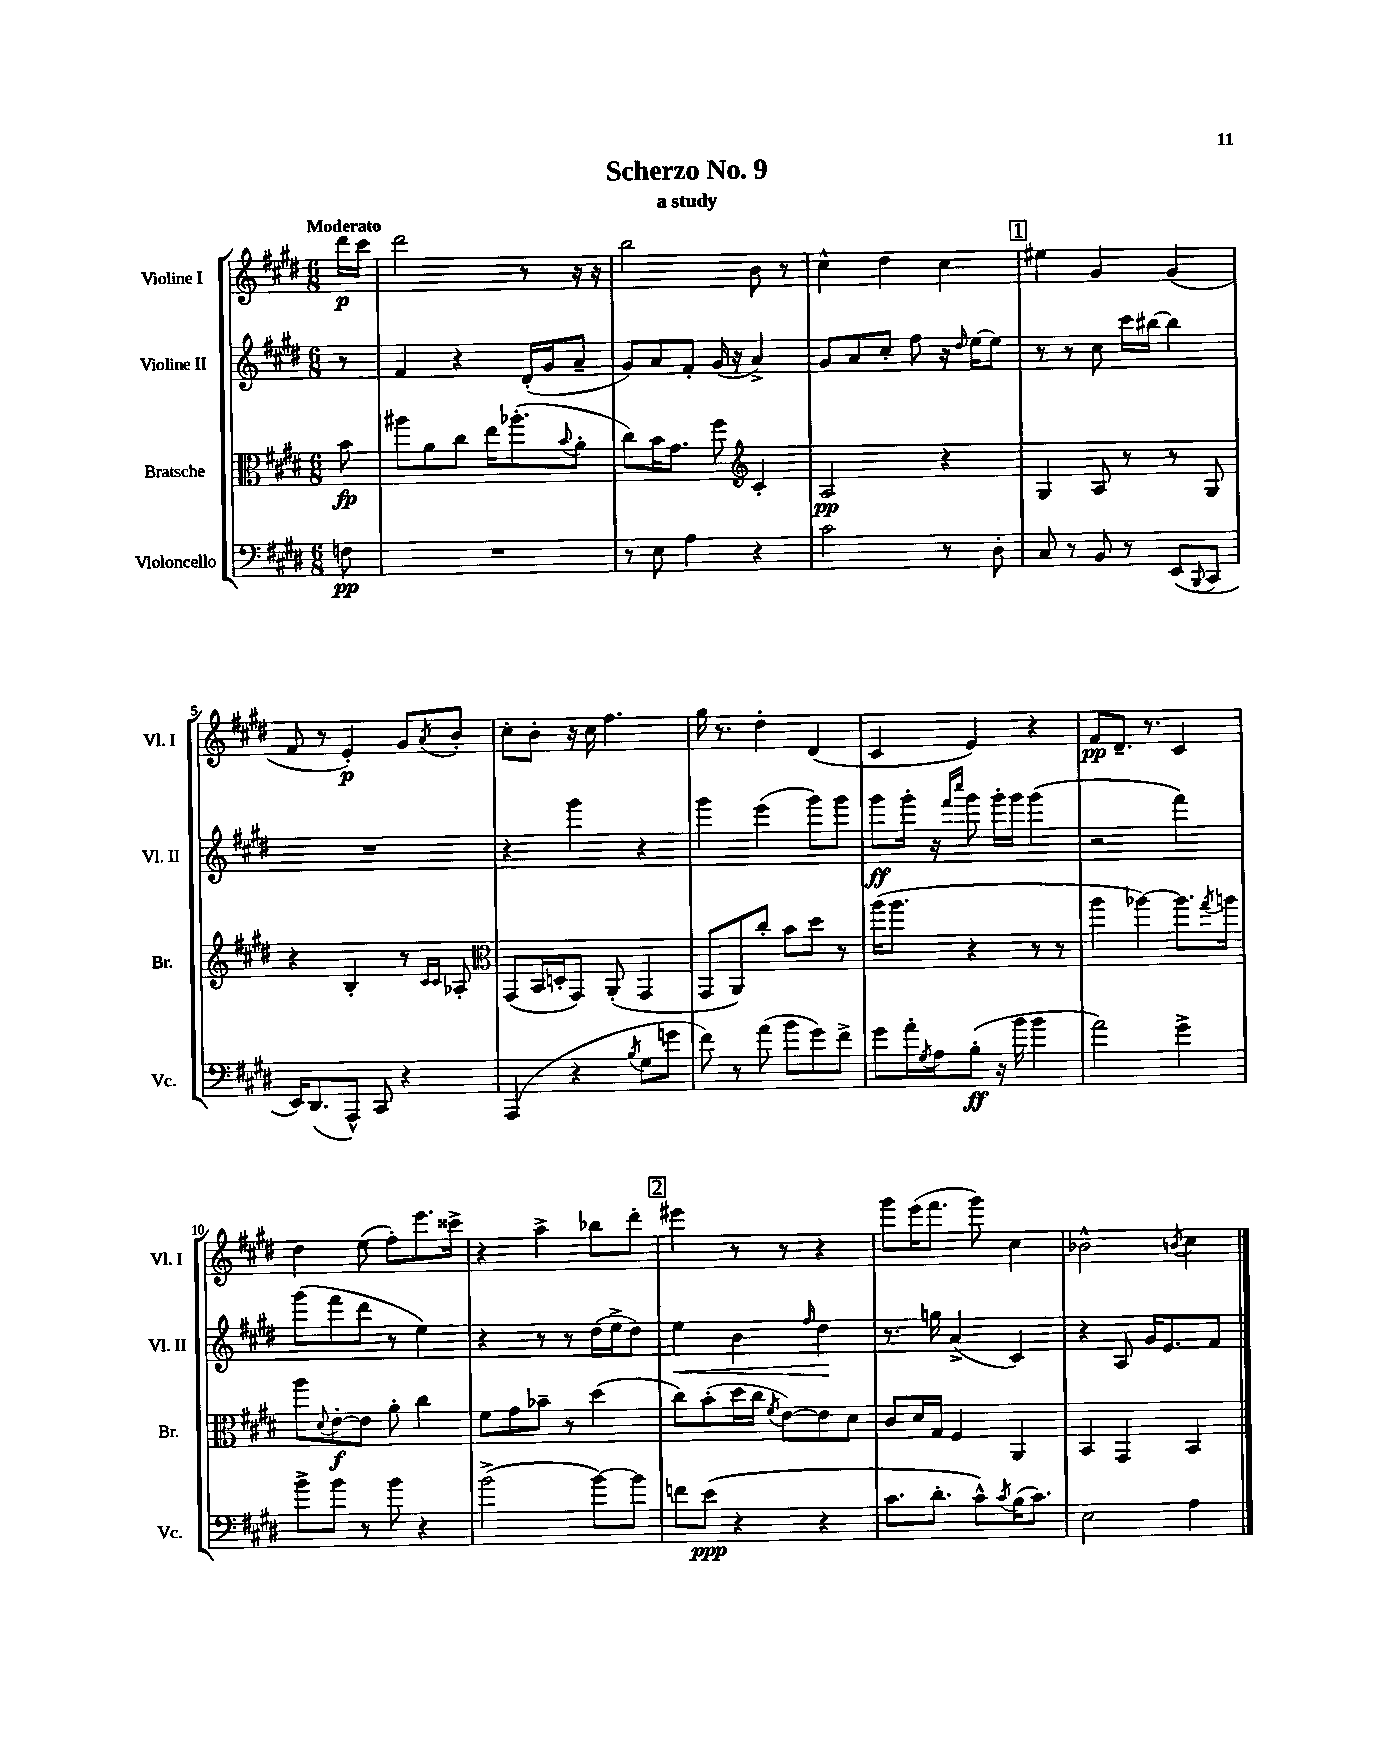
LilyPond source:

\header { title = "Scherzo No. 9" subtitle = "a study" }
<<
\new StaffGroup <<
\new Staff = "s0" \with { instrumentName = "Violine I" shortInstrumentName = "Vl. I" } {
    \clef treble \key e \major \numericTimeSignature \time 6/8 \partial 8 \tempo "Moderato"
    dis'''16\p cis'''16 |
    dis'''2 r8 r16 r16 |
    b''2 b'8 r8 |
    cis''4-^ dis''4 cis''4 |
    \mark \markup { \box "1" } eis''4 gis'4 gis'4( |
    fis'8 r8 e'4-.\p) gis'8 \acciaccatura { a'8 } b'8-. |
    cis''8-. b'8-. r16 cis''16 fis''4. |
    gis''16 r8. dis''4-. dis'4( |
    cis'4 e'4) r4 |
    fis'8\pp dis'8.-- r8. cis'4 |
    dis''4 e''8( fis''8-.) e'''8. cisis'''16-> |
    r4 a''4-> bes''8 dis'''8-. |
    \mark \markup { \box "2" } eis'''4 r8 r8 r4 |
    gis'''8 e'''16( fis'''8. gis'''8) cis''4 |
    bes'2-^ \acciaccatura { b'8 } cis''4 \bar "|." |
}
\new Staff = "s1" \with { instrumentName = "Violine II" shortInstrumentName = "Vl. II" } {
    \clef treble \key e \major \numericTimeSignature \time 6/8 \partial 8
    r8 |
    fis'4 r4 dis'16-.( gis'16 a'8-- |
    gis'8) a'8 fis'8-. gis'16( r16 a'4->) |
    gis'8 a'8 cis''8-. fis''8 r16 \grace { dis''16 } e''16~ e''8 |
    \mark \markup { \box "1" } r8 r8 cis''8 cis'''16 bis''16~ bis''4 |
    R2. |
    r4 gis'''4 r4 |
    gis'''4 e'''4( gis'''8) gis'''8 |
    gis'''8\ff gis'''16-. r16 \grace { fis'''16 cis''''16 } gis'''8 gis'''16-. gis'''16 gis'''4( |
    r2 fis'''4) |
    gis'''8( fis'''8 dis'''8 r8 e''4) |
    r4 r8 r8 dis''16( e''16-> dis''8) |
    \mark \markup { \box "2" } e''4\< b'4 \grace { fis''16 } dis''4\! |
    r8. g''16 a'4->( cis'4) |
    r4 a8 gis'16 e'8. fis'8 \bar "|." |
}
\new Staff = "s2" \with { instrumentName = "Bratsche" shortInstrumentName = "Br." } {
    \clef alto \key e \major \numericTimeSignature \time 6/8 \partial 8
    b'8\fp |
    ais''8 a'8 cis''8 e''16 aes''8.-.( \appoggiatura { b'8 } a'8-. |
    cis''8) b'16 gis'8. fis''8 \clef treble cis'4-. |
    a2\pp r4 |
    \mark \markup { \box "1" } gis4 a8 r8 r8 gis8 |
    r4 b4-. r8 \grace { cis'16 cis'16 } aes8-. |
    \clef alto gis,8( b,16 d16-. gis,8) a,8-.( gis,4 |
    gis,8 a,8) cis''8-. b'8 dis''8 r8 |
    a''16( a''8. r4 r8 r8 |
    a''4 aes''4~) aes''8. \acciaccatura { gis''8 } a''16 |
    a''8 \appoggiatura { dis'8 } e'8~-.\f e'8 a'8-. cis''4 |
    fis'8 gis'8 bes'8-- r8 dis''4( |
    \mark \markup { \box "2" } cis''8) b'8-.( dis''16 cis''16 \acciaccatura { fis'8 } e'8~) e'8 dis'8 |
    cis'8 dis'16 gis16 fis4 a,4 |
    b,4 gis,4 b,4 \bar "|." |
}
\new Staff = "s3" \with { instrumentName = "Violoncello" shortInstrumentName = "Vc." } {
    \clef bass \key e \major \numericTimeSignature \time 6/8 \partial 8
    f8\pp |
    R2. |
    r8 e8 a4 r4 |
    cis'2 r8 dis8-. |
    \mark \markup { \box "1" } cis8 r8 b,8 r8 e,8( \appoggiatura { b,,8 } cis,8 |
    e,16) dis,8.( a,,8-^) cis,8 r4 |
    a,,4( r4 \acciaccatura { b8 } gis8 g'8 |
    fis'8) r8 a'8( b'8 gis'8) fis'8-> |
    gis'8 a'16-. \acciaccatura { gis8 } a16 b8-.\ff( r16 b'16 b'4 |
    a'2) gis'4-> |
    b'8-> b'8 r8 b'8 r4 |
    b'2->( b'8~) b'8 |
    \mark \markup { \box "2" } f'8 e'8\ppp( r4 r4 |
    cis'8. dis'8.-. cis'8-^) \acciaccatura { cis'8 } b16( cis'8.) |
    e2 a4 \bar "|." |
}
>>
>>
